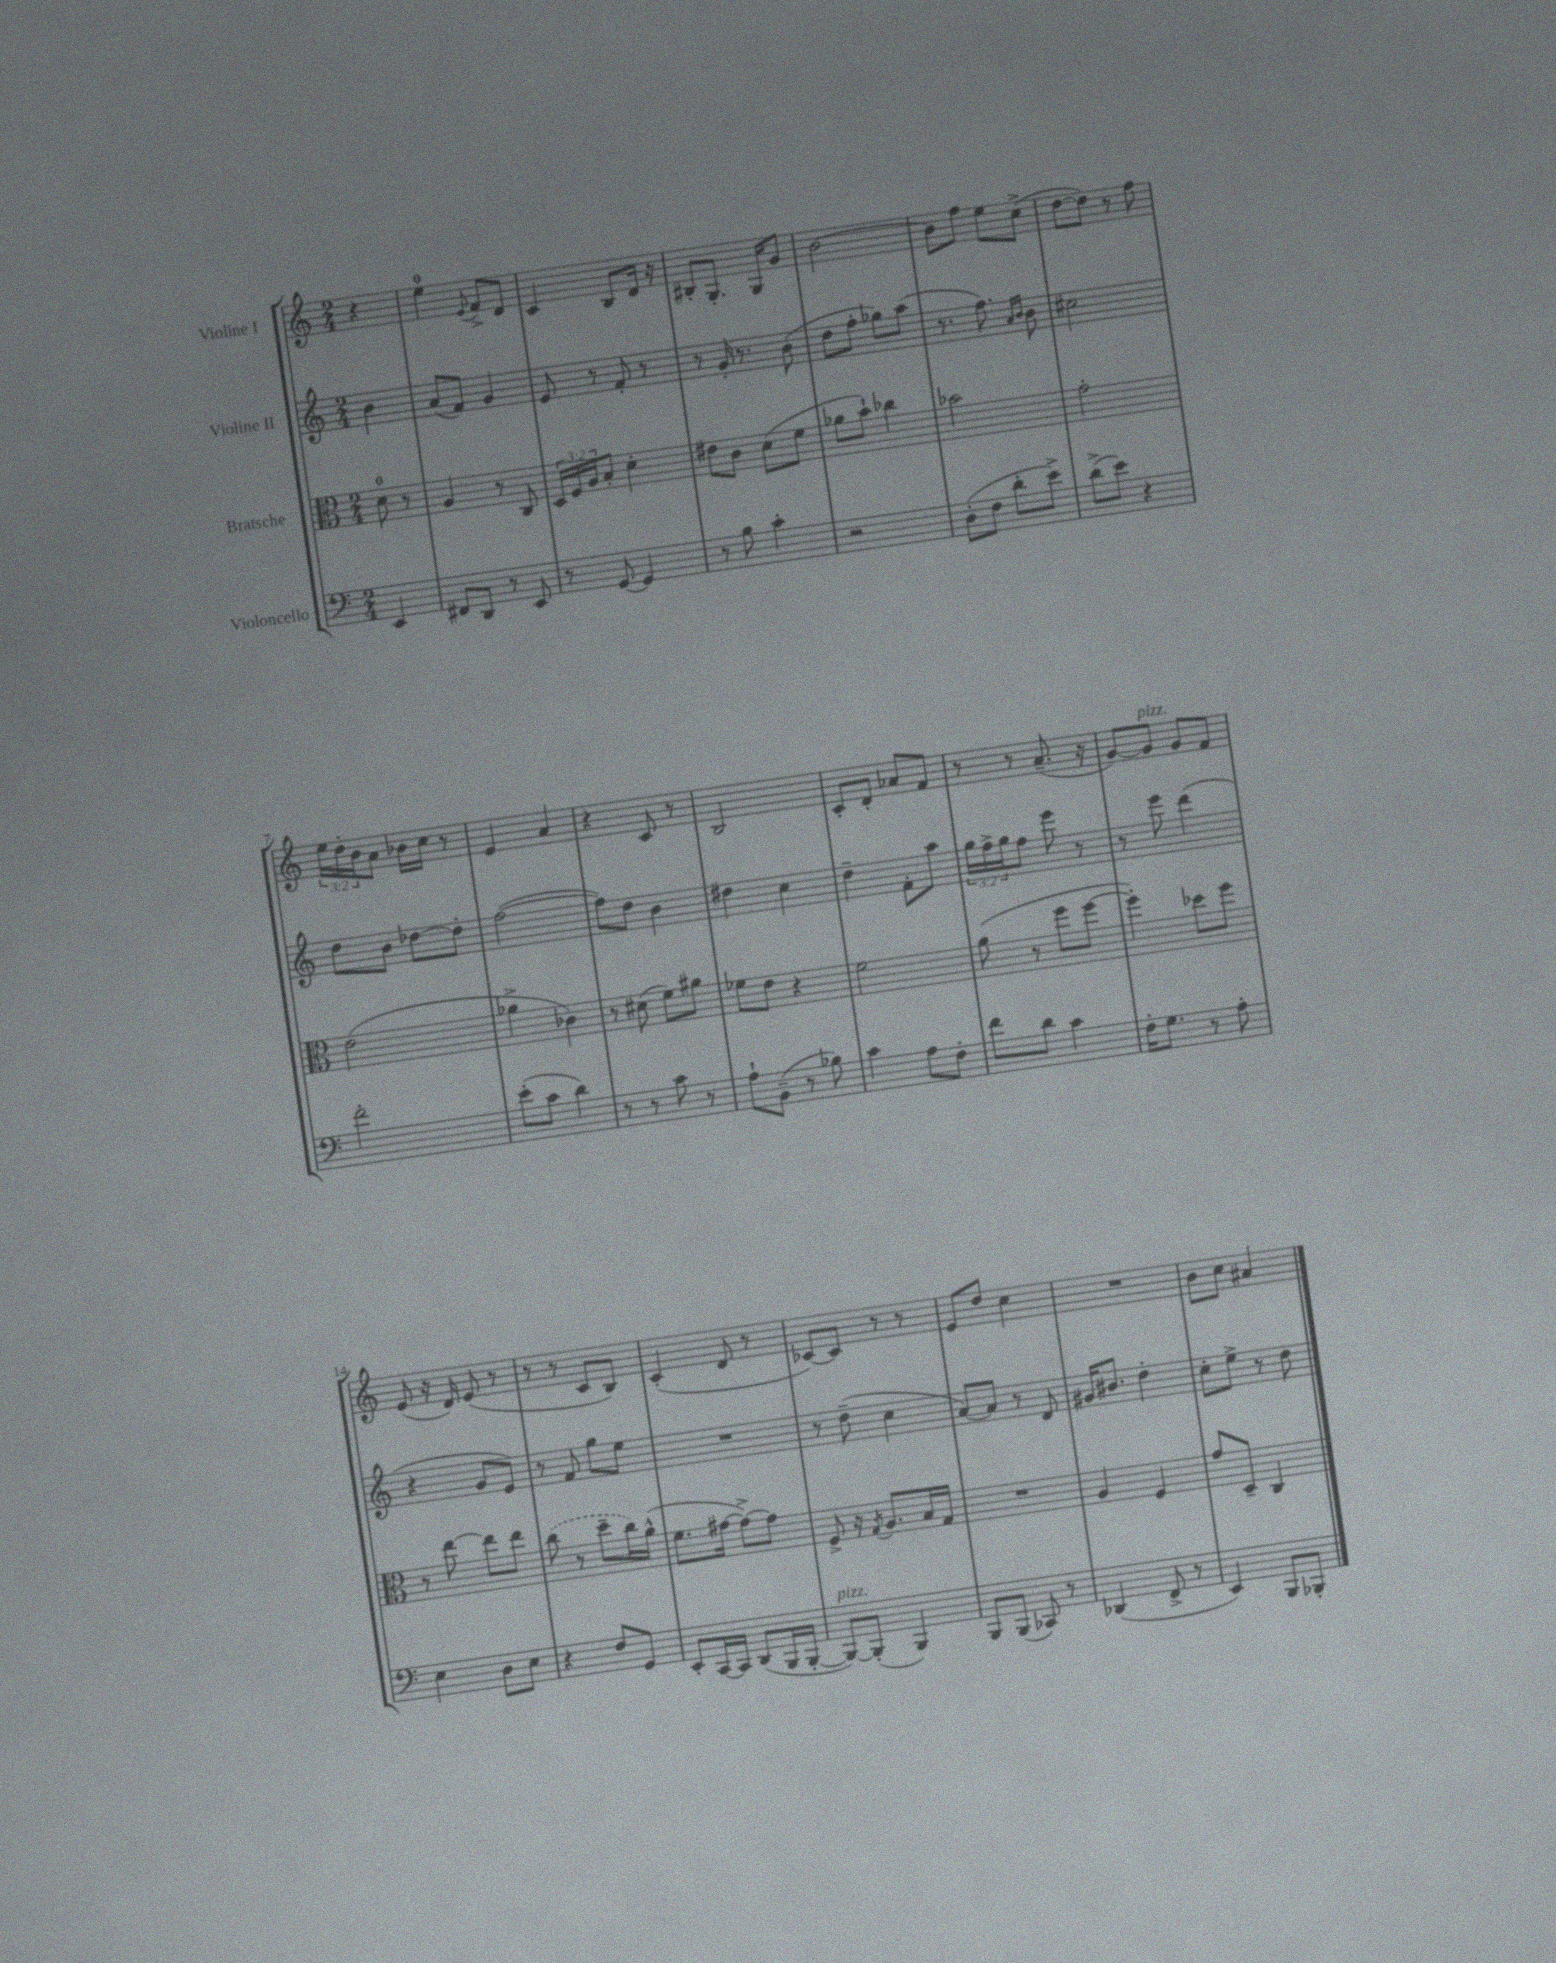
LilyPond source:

<<
\new StaffGroup <<
\new Staff = "s0" \with { instrumentName = "Violine I" } {
    \clef treble \key c \major \numericTimeSignature \time 2/4 \override Staff.TupletNumber.text = #tuplet-number::calc-fraction-text \partial 4
    r4 |
    e''4-0 \appoggiatura { e'8 } f'8-> d'8 |
    c'4 b8 d'16 r16 |
    bis8-. g8.-. g16 g'8 |
    b'2~ |
    b'8 f''8 e''8 c''8->( |
    d''8~ d''8) r8 f''8 |
    \tuplet 3/2 { e''16 d''16-. b'16 } a'8 bes'16 c''16 r8 |
    e'4 a'4 |
    r4 c'8 r8 |
    b2 |
    c'8-. d'8-. aes'8 f'8 |
    r8 r8 a'8.--( r16 |
    g'8~) g'8^\markup { \italic "pizz." } g'8 f'8 |
    e'8( r16 d'16) e'8( r8 |
    r8 r8 c'8 b8) |
    c'4-.( d'8 r8 |
    ces'8~) ces'8 r8 r8 |
    e'8 d''8 c''4 |
    R2 |
    b'8 c''8 ais'4 \bar "|." |
}
\new Staff = "s1" \with { instrumentName = "Violine II" } {
    \clef treble \key c \major \numericTimeSignature \time 2/4 \override Staff.TupletNumber.text = #tuplet-number::calc-fraction-text \partial 4
    b'4 |
    a'8( f'8) g'4 |
    e'8 r8 f'8-. r8 |
    r8 g'16-. r8. b'8( |
    d''8 f''8-. ges''8) a''8( |
    r8. f''8.) \grace { a'16 b'16 } b'8 |
    cis''2 |
    d''8 b'8 des''8~ des''8-. |
    f''2~( |
    f''8) d''8 b'4 |
    dis''4 c''4 |
    d''4-- f'8-. a''8 |
    \tuplet 3/2 { g''16 f''16-> g''16 } f''8 e'''8 r8 |
    r8 e'''8 d'''4( |
    r4 g'8 e'8) |
    r8 f'8 g''8 e''8 |
    R2 |
    r8 d''8--( c''4 |
    a'8~) a'8 r8 d'8 |
    gis'16 bis'8. d''4-. |
    c''8-. e''8-> r8 d''8 \bar "|." |
}
\new Staff = "s2" \with { instrumentName = "Bratsche" } {
    \clef alto \key c \major \numericTimeSignature \time 2/4 \override Staff.TupletNumber.text = #tuplet-number::calc-fraction-text \partial 4
    d'8-0 r8 |
    a4 r8 c8 |
    \tuplet 3/2 { d16 f16 a16 } b8-. d'4-. |
    eis'8 c'8 d'8( f'8 |
    aes'8 b'8-!) ces''4 |
    bes'2 |
    g'2-. |
    e'2( |
    aes'4-> ces'4) |
    r8 dis'8( f'8) ais'8 |
    fes'8 e'8 r4 |
    f'2 |
    a'8( r8 f''8 f''8~ |
    f''4-.) des''8 f''8 |
    r8 e''8~ e''8 e''8 |
    \once \slurDashed c''8( r8 d''8-- c''16) a'16-^( |
    f'8. gis'16~ gis'8~->) gis'8 |
    f8-> r16 \acciaccatura { g8 } a8. b16 g16 |
    R2 |
    a4 f4 |
    g'8 d8-- c4 \bar "|." |
}
\new Staff = "s3" \with { instrumentName = "Violoncello" } {
    \clef bass \key c \major \numericTimeSignature \time 2/4 \partial 4
    e,4 |
    fis,8 d,8 r8 e,8 |
    r8 g,8~ g,4 |
    r8 b8 c'4-. |
    r2 |
    d8-.( f8 d'8-. e'8->) |
    d'8->( e'8) r4 |
    f'2-. |
    e'8-.( c'8 d'4) |
    r8 r8 c'8 r8 |
    a8-! b,8--( r8 bes8) |
    c'4 a8 f8-. |
    f'8 d'8 c'4 |
    f16-. g8. r8 a8-. |
    e4 d8 e8 |
    r4 f8 g,8 |
    e,8-. c,16~ c,16 d,8( b,,16 b,,16~-. |
    b,,8~^\markup { \italic "pizz." }) b,,8-.( b,,4) |
    b,,8 b,,8( ces,8) r8 |
    des,4( f,8-> r8 |
    e,4) b,,8 bes,,8-. \bar "|." |
}
>>
>>
